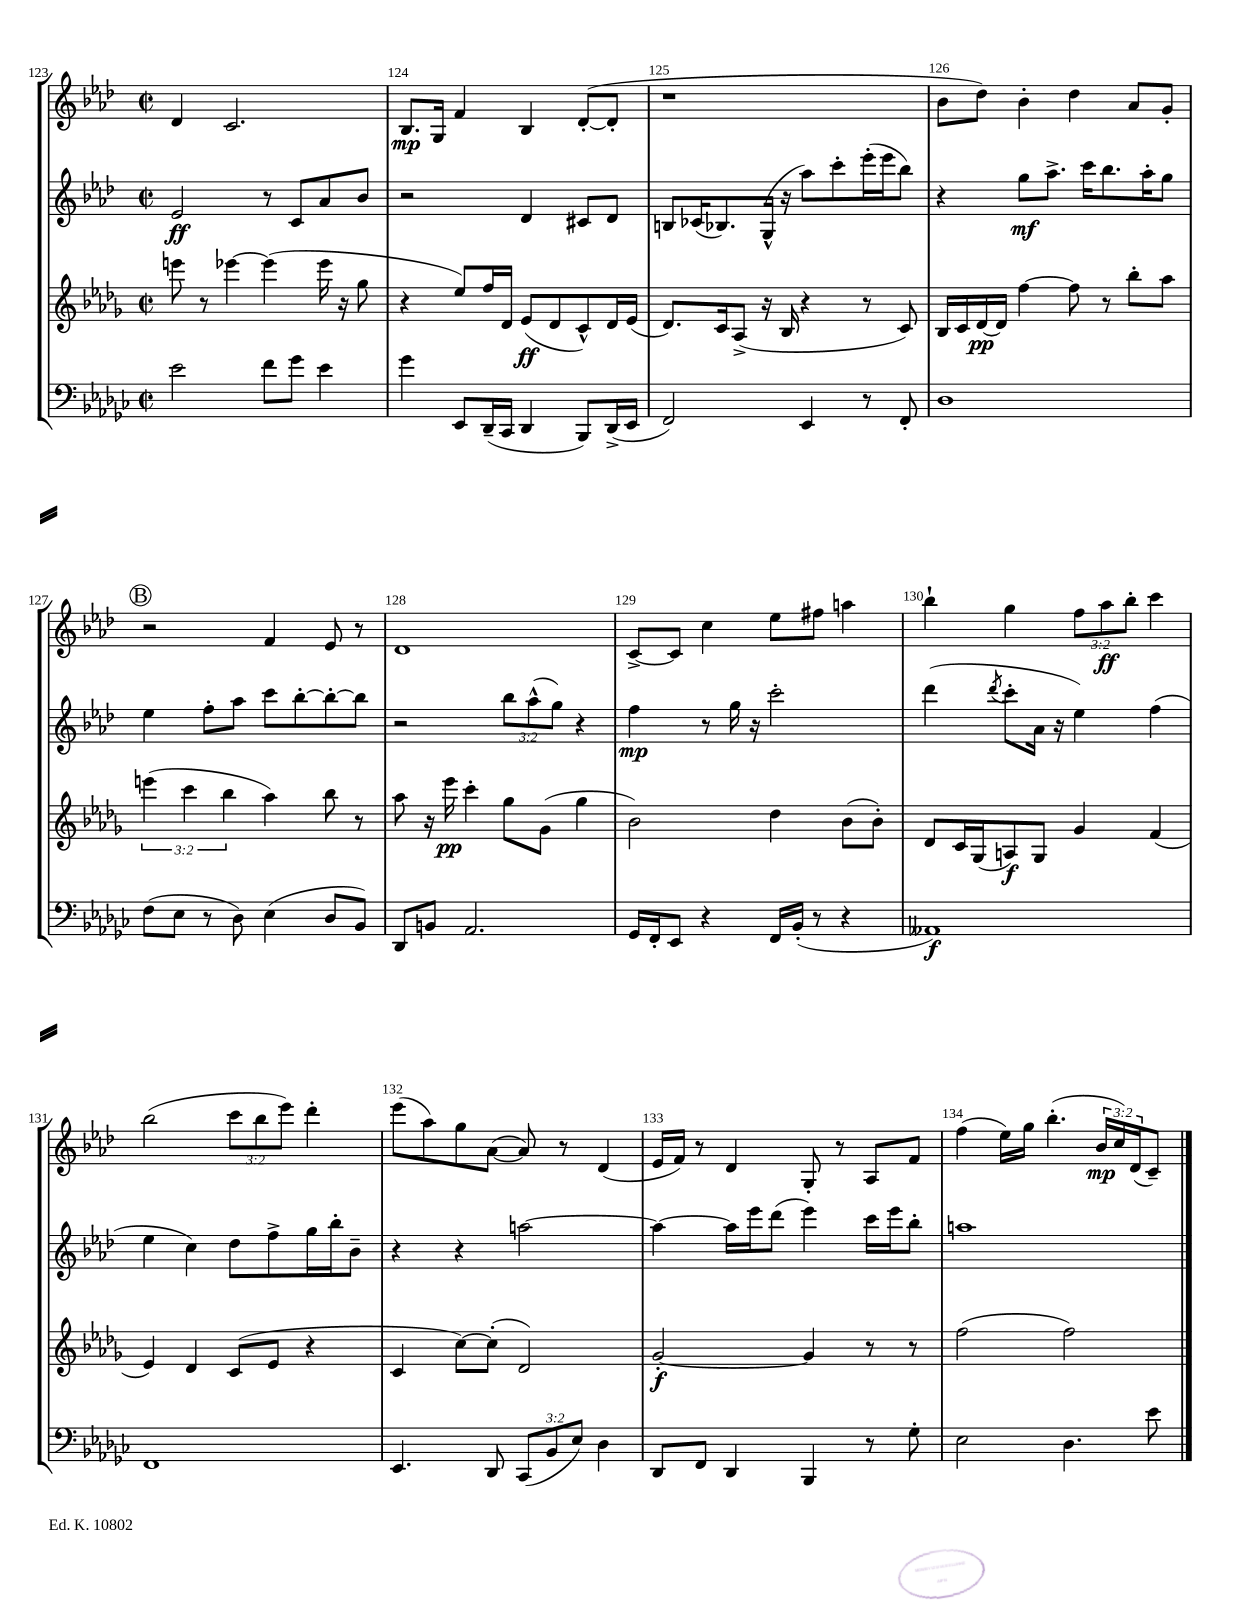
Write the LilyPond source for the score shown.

<<
\new StaffGroup <<
\new Staff = "s0" {
    \clef treble \key aes \major \defaultTimeSignature \time 2/2 \override Staff.TupletNumber.text = #tuplet-number::calc-fraction-text
    des'4 c'2. |
    bes8.\mp g16 f'4 bes4 des'8~-.( des'8-. |
    r1 |
    bes'8 des''8) bes'4-. des''4 aes'8 g'8-. |
    \mark \markup { \circle "B" } r2 f'4 ees'8 r8 |
    des'1 |
    c'8~-> c'8 c''4 ees''8 fis''8 a''4 |
    bes''4-! g''4 \tuplet 3/2 { f''8 aes''8\ff bes''8-. } c'''4 |
    bes''2( \tuplet 3/2 { c'''8 bes''8 ees'''8) } des'''4-. |
    ees'''8( aes''8) g''8 aes'8~( aes'8) r8 des'4( |
    ees'16 f'16) r8 des'4 g8-. r8 aes8 f'8 |
    f''4( ees''16) g''16 bes''4.-.( \tuplet 3/2 { bes'16\mp c''16) des'16( } c'8--) \bar "|." |
}
\new Staff = "s1" {
    \clef treble \key aes \major \defaultTimeSignature \time 2/2 \override Staff.TupletNumber.text = #tuplet-number::calc-fraction-text
    ees'2\ff r8 c'8 aes'8 bes'8 |
    r2 des'4 cis'8 des'8 |
    b8 ces'16( bes8.) g16-^( r16 aes''8) c'''8-. ees'''16-.( ees'''16 bes''8) |
    r4 g''8\mf aes''8.-> c'''16 bes''8. aes''16-. g''8 |
    \mark \markup { \circle "B" } ees''4 f''8-. aes''8 c'''8 bes''8~-. bes''8~-. bes''8 |
    r2 \tuplet 3/2 { bes''8 aes''8-^( g''8) } r4 |
    f''4\mp r8 g''16 r16 c'''2-. |
    des'''4( \acciaccatura { des'''8 } c'''8-. aes'16 r16 ees''4) f''4( |
    ees''4 c''4) des''8 f''8-> g''16 bes''16-. bes'8-- |
    r4 r4 a''2~ |
    a''4~ a''16 ees'''16 des'''8( ees'''4) c'''16 ees'''16 bes''8-. |
    a''1 \bar "|." |
}
\new Staff = "s2" {
    \clef treble \key des \major \defaultTimeSignature \time 2/2 \override Staff.TupletNumber.text = #tuplet-number::calc-fraction-text
    e'''8 r8 ees'''4~ ees'''4( ees'''16 r16 ges''8 |
    r4 ees''8) f''16 des'16 ees'8\ff( des'8 c'8-^) des'16 ees'16( |
    des'8.) c'16 aes8->( r16 bes16 r4 r8 c'8) |
    bes16 c'16 des'16~\pp des'16 f''4~ f''8 r8 bes''8-. aes''8 |
    \mark \markup { \circle "B" } \tuplet 3/2 { e'''4( c'''4 bes''4 } aes''4) bes''8 r8 |
    aes''8 r16 ees'''16\pp c'''4-. ges''8 ges'8( ges''4 |
    bes'2) des''4 bes'8( bes'8-.) |
    des'8 c'16 ges16( a8\f) ges8 ges'4 f'4( |
    ees'4) des'4 c'8( ees'8 r4 |
    c'4 c''8~) c''8-.( des'2) |
    ges'2~-.\f ges'4 r8 r8 |
    f''2( f''2) \bar "|." |
}
\new Staff = "s3" {
    \clef bass \key ges \major \defaultTimeSignature \time 2/2 \override Staff.TupletNumber.text = #tuplet-number::calc-fraction-text
    ees'2 f'8 ges'8 ees'4 |
    ges'4 ees,8 des,16--( ces,16 des,4 bes,,8) des,16->( ees,16 |
    f,2) ees,4 r8 f,8-. |
    des1 |
    \mark \markup { \circle "B" } f8( ees8 r8 des8) ees4( des8 bes,8) |
    des,8 b,8 aes,2. |
    ges,16 f,16-. ees,8 r4 f,16 bes,16-.( r8 r4 |
    aeses,1\f) |
    f,1 |
    ees,4. des,8 \tuplet 3/2 { ces,8( bes,8 ees8) } des4 |
    des,8 f,8 des,4 bes,,4 r8 ges8-. |
    ees2 des4. ees'8 \bar "|." |
}
>>
>>
\layout { \context { \Score currentBarNumber = #123 \override BarNumber.break-visibility = ##(#f #t #t) barNumberVisibility = #all-bar-numbers-visible } }
